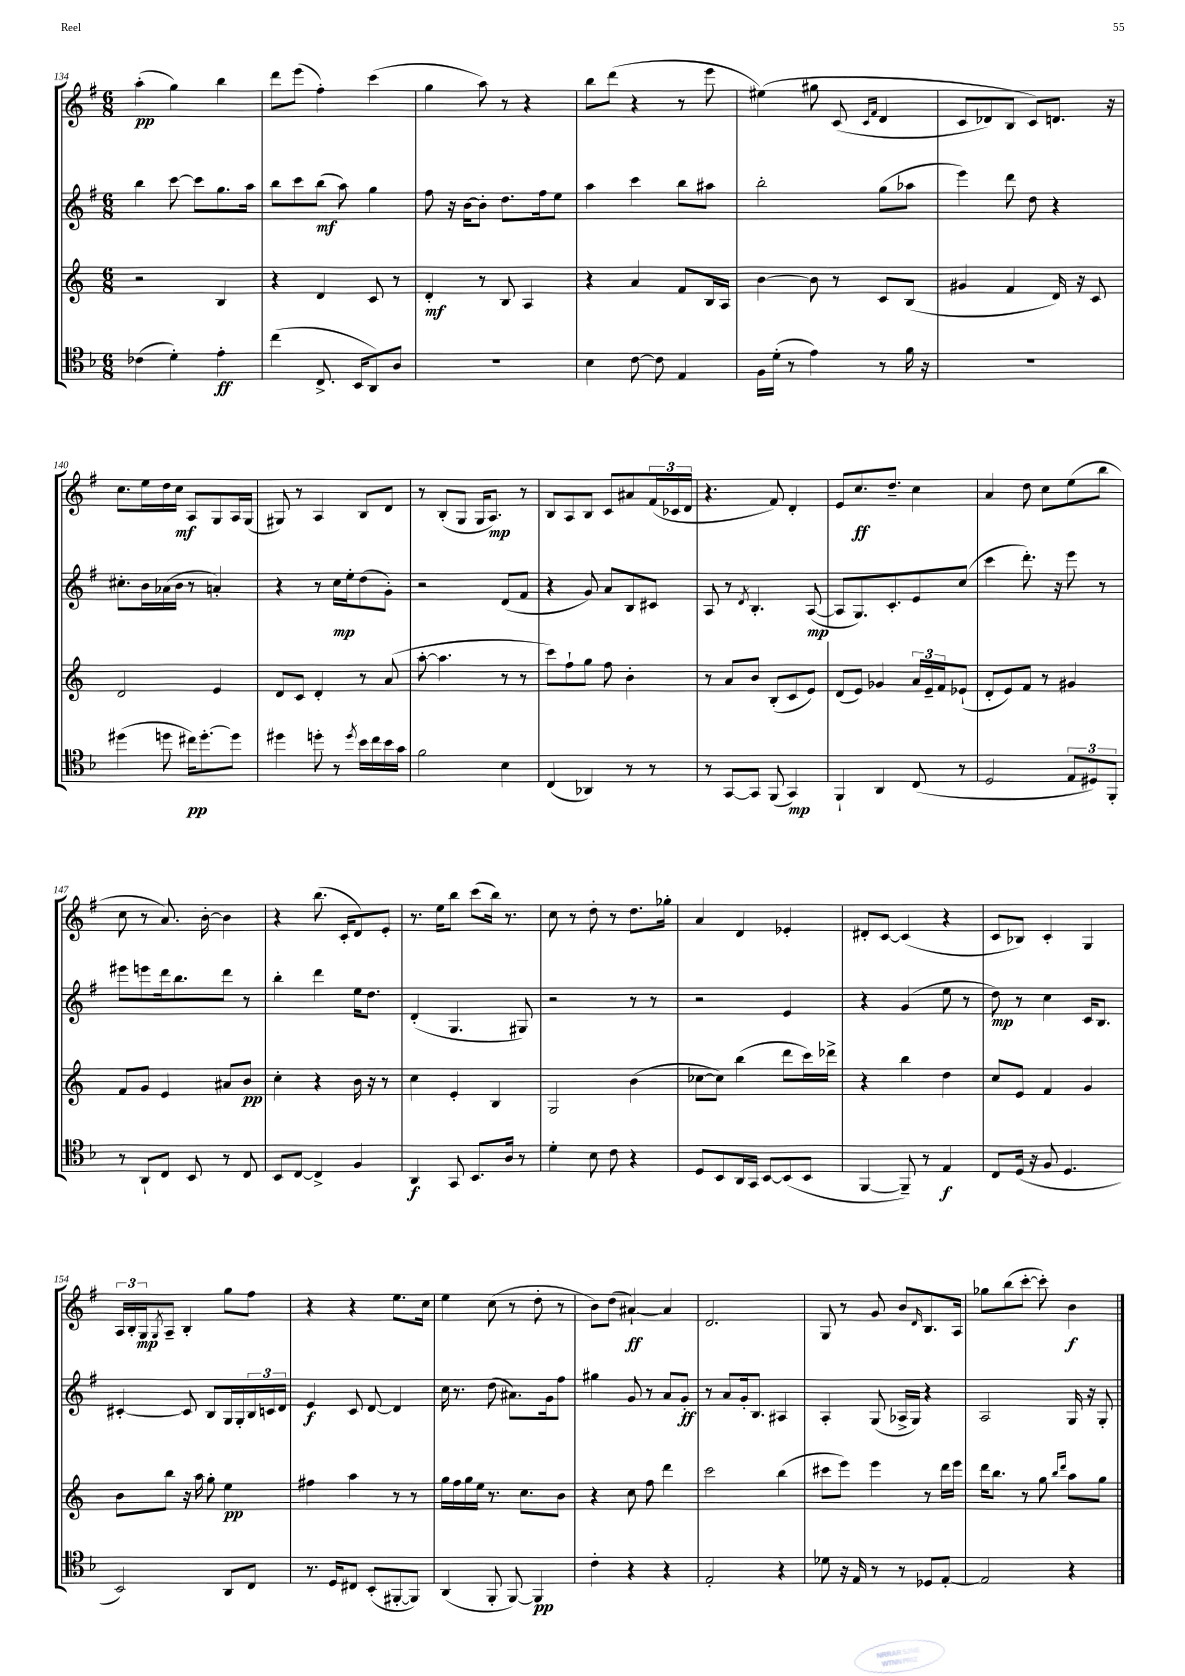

**kern	**kern	**kern	**kern
*staff4	*staff3	*staff2	*staff1
*clefC4	*clefG2	*clefG2	*clefG2
*k[b-]	*k[]	*k[f#]	*k[f#]
*M6/8	*M6/8	*M6/8	*M6/8
(4c-	2r	4bb	(4aa'
4d')	.	[8ccc	4gg)
.	.	8ccc]	.
4e'	4B	8.gg	4bb
.	.	16aa	.
=	=	=	=
(4cc	4r	8bb	8ddd
.	.	8ccc	(8eee
8.C^	4d	(8bb	4ff#')
.	.	8aa)	.
16BB-	.	.	.
8AA)	8c	4gg	(4ccc
8A	8r	.	.
=	=	=	=
2.r	4d'	8ff#	4gg
.	.	16r	.
.	.	[16b	.
.	8r	8b']	8aa)
.	8B	8.dd	8r
.	4A	.	4r
.	.	16ff#	.
.	.	8ee	.
=	=	=	=
4B-	4r	4aa	8bb
.	.	.	(8ddd
[8c	4a	4ccc	4r
8c]	.	.	.
4E	8f	8bb	8r
.	16B	8aa#	8eee
.	16A	.	.
=	=	=	=
16F	[4b	2bb'	&(4ee#)
(16d'	.	.	.
8r	.	.	.
4e)	8b]	.	8gg#
.	8r	.	(8c
.	.	.	16qqc
.	.	.	16qqf#
8r	8c	(8gg	4d
16f	(8B	8aa-	.
16r	.	.	.
=	=	=	=
2.r	4g#	4eee)	8c
.	.	.	8d-)
.	4f	8ddd	8B
.	.	8dd	8c&)
.	16d)	4r	8.d
.	16r	.	.
.	8c	.	.
.	.	.	16r
=	=	=	=
(4dd#	2d	8.cc#'	8.cc
.	.	16b	16ee
8dd	.	(16a-	16dd
.	.	16b	16cc
16cc#)	.	8r	8A
[8.dd'	.	.	.
.	4e	4a')	8G
8dd]	.	.	16A
.	.	.	(16G
=	=	=	=
4dd#	8d	4r	8G#)
.	8c	.	8r
8dd'	4d'	8r	4A
8r	.	16cc	.
.	.	16ee'	.
8qdd	.	.	.
16b-	8r	(8dd	8B
16cc	.	.	.
16b-	(8a	8g')	8d
16g	.	.	.
=	=	=	=
2f	[8aa'	2r	8r
.	4.aa]	.	(8B'
.	.	.	8G
.	.	.	16G
.	.	.	8.A)
4B-	8r	(8d	.
.	8r	8f#	8r
=	=	=	=
(4C	8ccc)	4r	8B
.	8ff`	.	8A
4AA-)	8gg	8g)	8B
.	8ff	8a	8c
8r	4b'	8B	8a#
8r	.	8c#	(24f#
.	.	.	24c-
.	.	.	24d
=	=	=	=
8r	8r	8A	4.r
[8GG	8a	8r	.
.	.	8qd	.
8GG]	8b	4.B'	.
(8FF	(8B'	.	8f#)
4GG)	8c	.	4d'
.	8e)	([8A	.
=	=	=	=
4FF`	(8d	8A]	8e
.	8e)	8.G)	8.cc
4AA	4g-	.	.
.	.	8.c'	8.dd~
(8C	24a	8e	4cc
.	24e~	.	.
.	24f	.	.
8r	(8e-`	(8cc	.
=	=	=	=
2D	8d'	4ccc	4a
.	8e)	.	.
.	8f	8.ddd')	8dd
.	8r	.	8cc
.	.	16r	.
12E	4g#	8eee	(8ee
12D#)	.	.	.
.	.	8r	8bb
12FF'	.	.	.
=	=	=	=
8r	8f	8eee#	8cc
8AA`	8g	8eee	8r
8C	4e	16ddd	8.a)
.	.	8.bb	.
8BB-	.	.	.
.	.	.	[16b'
8r	8a#	8ddd	4b]
8C	8b	8r	.
=	=	=	=
8BB-	4cc'	4bb'	4r
[8C	.	.	.
4C^]	4r	4ddd	(8.bb
.	.	.	16c'
4F	16b	16ee	8d)
.	16r	8.dd	.
.	8r	.	8e'
=	=	=	=
4AA	4cc	(4d'	8.r
.	.	.	16ee
8GG	4e'	4.G	8bb
8.BB-	.	.	(8ccc
.	4B	.	16bb)
16A	.	.	8.r
8r	.	8G#)	.
=	=	=	=
4d'	2G	2r	8cc
.	.	.	8r
8B-	.	.	8dd'
8c	.	.	8r
4r	(4b	8r	8.dd
.	.	8r	.
.	.	.	16gg-'
=	=	=	=
8D	[8cc-	2r	4a
8BB-	8cc-])	.	.
16AA	(4bb	.	4d
16GG	.	.	.
[8BB-	.	.	.
(8BB-]	8ddd	4e	4e-'
8BB-	16ccc)	.	.
.	16ddd-^	.	.
=	=	=	=
[4FF	4r	4r	8d#'
.	.	.	[8c
8FF~])	4bb	(4g	(4c]
8r	.	.	.
4E	4dd	8ee	4r
.	.	8r	.
=	=	=	=
8C	8cc	8dd)	8c
(16D	8e	8r	8B-)
16r	.	.	.
8F	4f	4cc	4c'
4.D	.	.	.
.	4g	16c	4G
.	.	8.B	.
=	=	=	=
2BB-)	8b	[4c#'	24A
.	.	.	24B'
.	.	.	24G
.	.	.	8qG
.	8bb	.	8A~
.	16r	8c#]	4B'
.	16aa	.	.
.	8gg'	8B	.
8AA	4ee	16G	8gg
.	.	16G'	.
8C	.	24B	8ff#
.	.	24c	.
.	.	24d	.
=	=	=	=
8.r	4ff#	4e	4r
16D	.	.	.
8C#	4aa	8c	4r
(8BB-'	.	[8d	.
[8FF#'	8r	4d]	8.ee
8FF#])	8r	.	.
.	.	.	16cc
=	=	=	=
(4AA	16gg	16cc	4ee
.	16ff	8.r	.
.	16gg	.	.
.	16ee	.	.
8FF'	8.r	(8dd	(8cc
[8FF)	.	8.a#)	8r
.	8.cc	.	.
4FF]	.	.	8dd'
.	.	16g	.
.	8b	8ff#	8r
=	=	=	=
4c'	4r	4gg#	8b)
.	.	.	(8dd
4r	8cc	8g	[4a#`)
.	8ff	8r	.
4r	4ddd	8a	4a#]
.	.	8g'	.
=	=	=	=
2E'	2ccc	8r	2.d
.	.	8a	.
.	.	16g'	.
.	.	8.B	.
4r	(4bb	4A#	.
=	=	=	=
8d-	8ccc#	4A'	8G
16r	8eee)	.	8r
16E	.	.	.
8r	4eee	(8G	8g
8r	.	16A-^	8b
.	.	16G)	.
.	.	.	16qqd
8D-	8r	4r	8.B
[8E'	16ddd	.	.
.	16eee	.	16A
=	=	=	=
2E]	16ddd	2A	8gg-
.	8.bb	.	.
.	.	.	(8bb
.	8r	.	[8ccc'
.	8gg	.	8ccc'])
.	16qqbb	.	.
.	16qqddd	.	.
4r	8aa	16G	4b
.	.	16r	.
.	8gg	8G'	.
==	==	==	==
*-	*-	*-	*-
